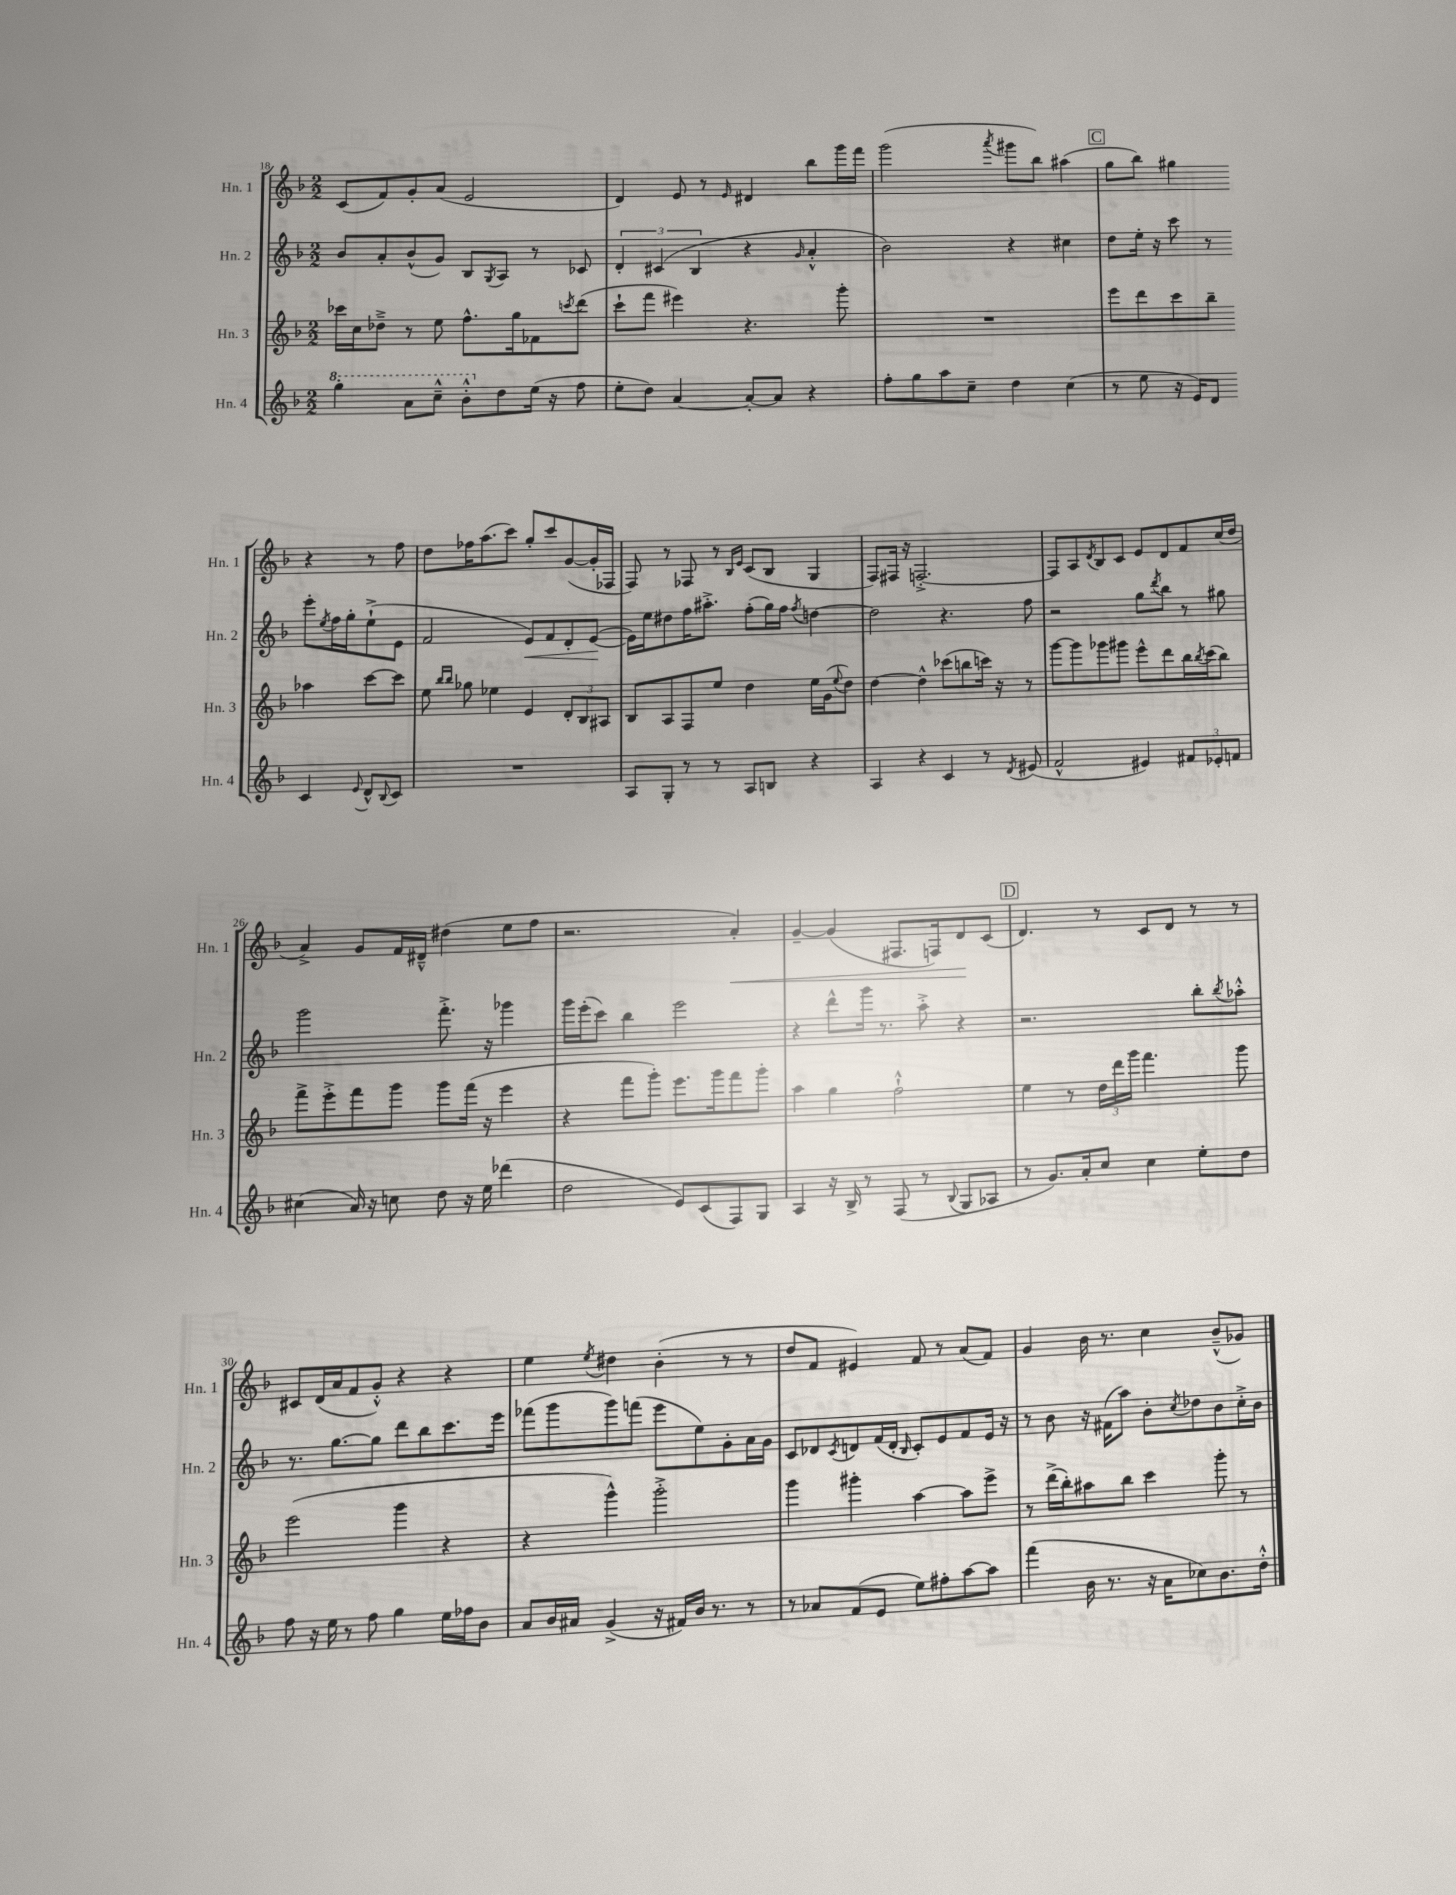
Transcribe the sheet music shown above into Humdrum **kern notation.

**kern	**kern	**kern	**kern
*staff4	*staff3	*staff2	*staff1
*clefG2	*clefG2	*clefG2	*clefG2
*k[b-]	*k[b-]	*k[b-]	*k[b-]
*M2/2	*M2/2	*M2/2	*M2/2
4ggg'	16ccc-	8b-	(8c
.	16cc	.	.
.	8dd-~^	8a'	8f)
8aa	8r	(8b-^^	8g'
8ccc~^^	8ee	8g)	(8a
8bb-'^^	8.ff^^	8B-	2e
.	.	8qG	.
8dd	.	8A	.
.	16gg	.	.
(16ee	8f-	8r	.
16r	.	.	.
.	8qccc	.	.
8ff	(8ddd	8c-	.
=	=	=	=
8ee'	8ccc`	6d'	4d)
8dd)	8fff	.	.
.	.	(6c#	.
[4a	4eee#)	.	8e
.	.	6B-	.
.	.	.	8r
.	.	.	16qqe
8a'_	4.r	4r	4d#
8a]	.	.	.
.	.	16qqg	.
4r	.	4a'^^	8bb-
.	8ggg'	.	16ggg
.	.	.	16fff
=	=	=	=
8ff'	1r	2b-)	(2ggg
8gg	.	.	.
8aa	.	.	.
8cc~	.	.	.
.	.	.	8qaaa
4dd	.	4r	8ggg#
.	.	.	8bb-)
(4cc	.	4cc#	(4aa#
=	=	=	=
8r	8eee	8dd	8gg
8ee	8ddd	16ee'	8bb-)
.	.	16r	.
16r	8ccc	8ccc	4gg#
16e)	.	.	.
8d	8bb-~	8r	.
4c	4aa-	8eee'	4r
.	.	8qee	.
.	.	16ff	.
.	.	16gg'	.
8qqe	.	.	.
8d^^	[8ccc	(8ee`^	8r
8qqB-	.	.	.
8c	8ccc]	8e	8ff
=	=	=	=
1r	8ee	2f	8dd
.	16qqbb-	.	.
.	16qqbb-	.	.
.	8gg-	.	16ff-
.	.	.	(8.aa
.	4ee-	.	.
.	.	.	8ccc)
.	4e	8e)	8gg'
.	.	8f	8ccc
.	12d'	8d'	([8g
.	12B-	.	.
.	.	([8e	16g']
.	12A#	.	.
.	.	.	16F-
=	=	=	=
8A	8B-	16e])	8F)
.	.	16ee	.
8G'	8A	8dd#	8r
8r	8F	16ff	8F-
.	.	8.aa#'^	.
8r	8ee	.	8r
.	.	.	16qqB-
.	.	.	16qqe
8A	4dd	(8ff'	(8c
8B	.	16gg)	8B-
.	.	16ff	.
.	.	8qff	.
4r	16ee	[4dd	4G
.	(16g	.	.
.	8qqee	.	.
.	8dd)	.	.
=	=	=	=
4A	[4dd	2dd]	8F)
.	.	.	16F#
.	.	.	16r
4r	4dd^^]	.	[2.F'^
4c	(8ccc-	4.r	.
.	8bb	.	.
8r	16ccc)	.	.
.	16r	.	.
8qd	.	.	.
(8e#	8r	8ff	.
=	=	=	=
2f^^	[8ggg	2r	8F]
.	8ggg]	.	8A
.	.	.	8qd
.	8ggg-	.	8B-
.	8ggg#	.	8c
4e#)	8eee^^	8gg	8e
.	.	8qddd	.
.	8ddd	8bb-	8d
12f#	16bb-	8r	8f
.	8qbb-	.	.
.	(16ccc	.	.
12e-'	.	.	.
.	8bb-)	8gg#	(16cc
12f	.	.	.
.	.	.	16dd
=	=	=	=
(4cc#	8fff^	2ggg	4a^)
.	8eee'^	.	.
16a)	8fff	.	8g
16r	.	.	.
8cc	8ggg	.	16f
.	.	.	16d#~^^
8dd	8ggg	8.fff'^	(4dd#
16r	(16fff	.	.
16ee	16r	16r	.
(4ddd-	4eee	4ggg-	8ee
.	.	.	8ff
=	=	=	=
2dd	4r	16ggg	2.r
.	.	(16eee'	.
.	.	8ccc)	.
.	8fff	4bb-	.
.	8ggg')	.	.
8e)	8.eee	2eee	.
(8c	.	.	.
.	16ggg	.	.
8F)	8fff	.	4a')
8G	8ggg'	.	.
=	=	=	=
4A	4aa	4r	[4g~
16r	4gg	8ddd^^	(4g]
16B-^	.	.	.
8r	.	16ggg	.
.	.	8.r	.
(8F	2ff`^^	.	8.F#
8r	.	8aa'^	.
.	.	.	16F)
8qqB-	.	.	.
8G	.	4r	8d
8A-	.	.	(8c
=	=	=	=
8r	4ee	2.r	4.d)
8.g)	.	.	.
.	8r	.	.
16a'	.	.	.
8cc	24dd	.	8r
.	24ddd	.	.
.	24ggg	.	.
4cc	4.fff	.	8c
.	.	.	8d
8ee'	.	8bb-'	8r
.	.	8qbb-	.
8dd	8ggg	8aa-'^^	8r
=	=	=	=
8ff	(2eee	8.r	8c#
16r	.	.	(16d
16ee	.	[8.gg	16a
8r	.	.	8f
8ff	.	8gg]	8g'^^)
4gg	4ggg	8ddd	4r
.	.	8bb-	.
16ee	4r	8.ccc	4r
16ff-	.	.	.
8b-	.	.	.
.	.	16eee	.
=	=	=	=
8a	4r	(8fff-	4ee
16b-	.	8ggg	.
16a#	.	.	.
.	.	.	8qee
(4g^	4ggg^^)	8ggg)	4dd#
.	.	(8fff	.
16r	2ggg'^	8eee	(4b-'
16f#)	.	.	.
16b-	.	8ee)	.
8.r	.	.	.
.	.	8g'	8r
8r	.	16a	8r
.	.	16g	.
=	=	=	=
8r	4ggg	8c	8dd
8a-	.	8d-	8f
.	.	8qc	.
(8f	4ggg#'	8d	4e#)
8e	.	(16f	.
.	.	16d'	.
.	.	16qqB-	.
8ee)	[4aa	8c')	8f
8ff#'	.	8e	8r
[8aa	8aa]	8f	(8a
8aa]	8eee^	16e	8f)
.	.	16r	.
=	=	=	=
(4fff	8r	8r	4g
.	(16ddd^	8b-	.
.	16bb-')	.	.
16b-	8aa#	16r	16b-
8.r	.	(16f#	8.r
.	8bb-	8aa)	.
16r	4ccc	8b-'	4cc
16a	.	.	.
.	.	8qcc	.
8cc-)	.	8dd-	.
8.b-	8ggg'	8b-	(8b-~^^
.	8r	16cc'^	8g-)
16dd'^^	.	16b-	.
==	==	==	==
*-	*-	*-	*-
